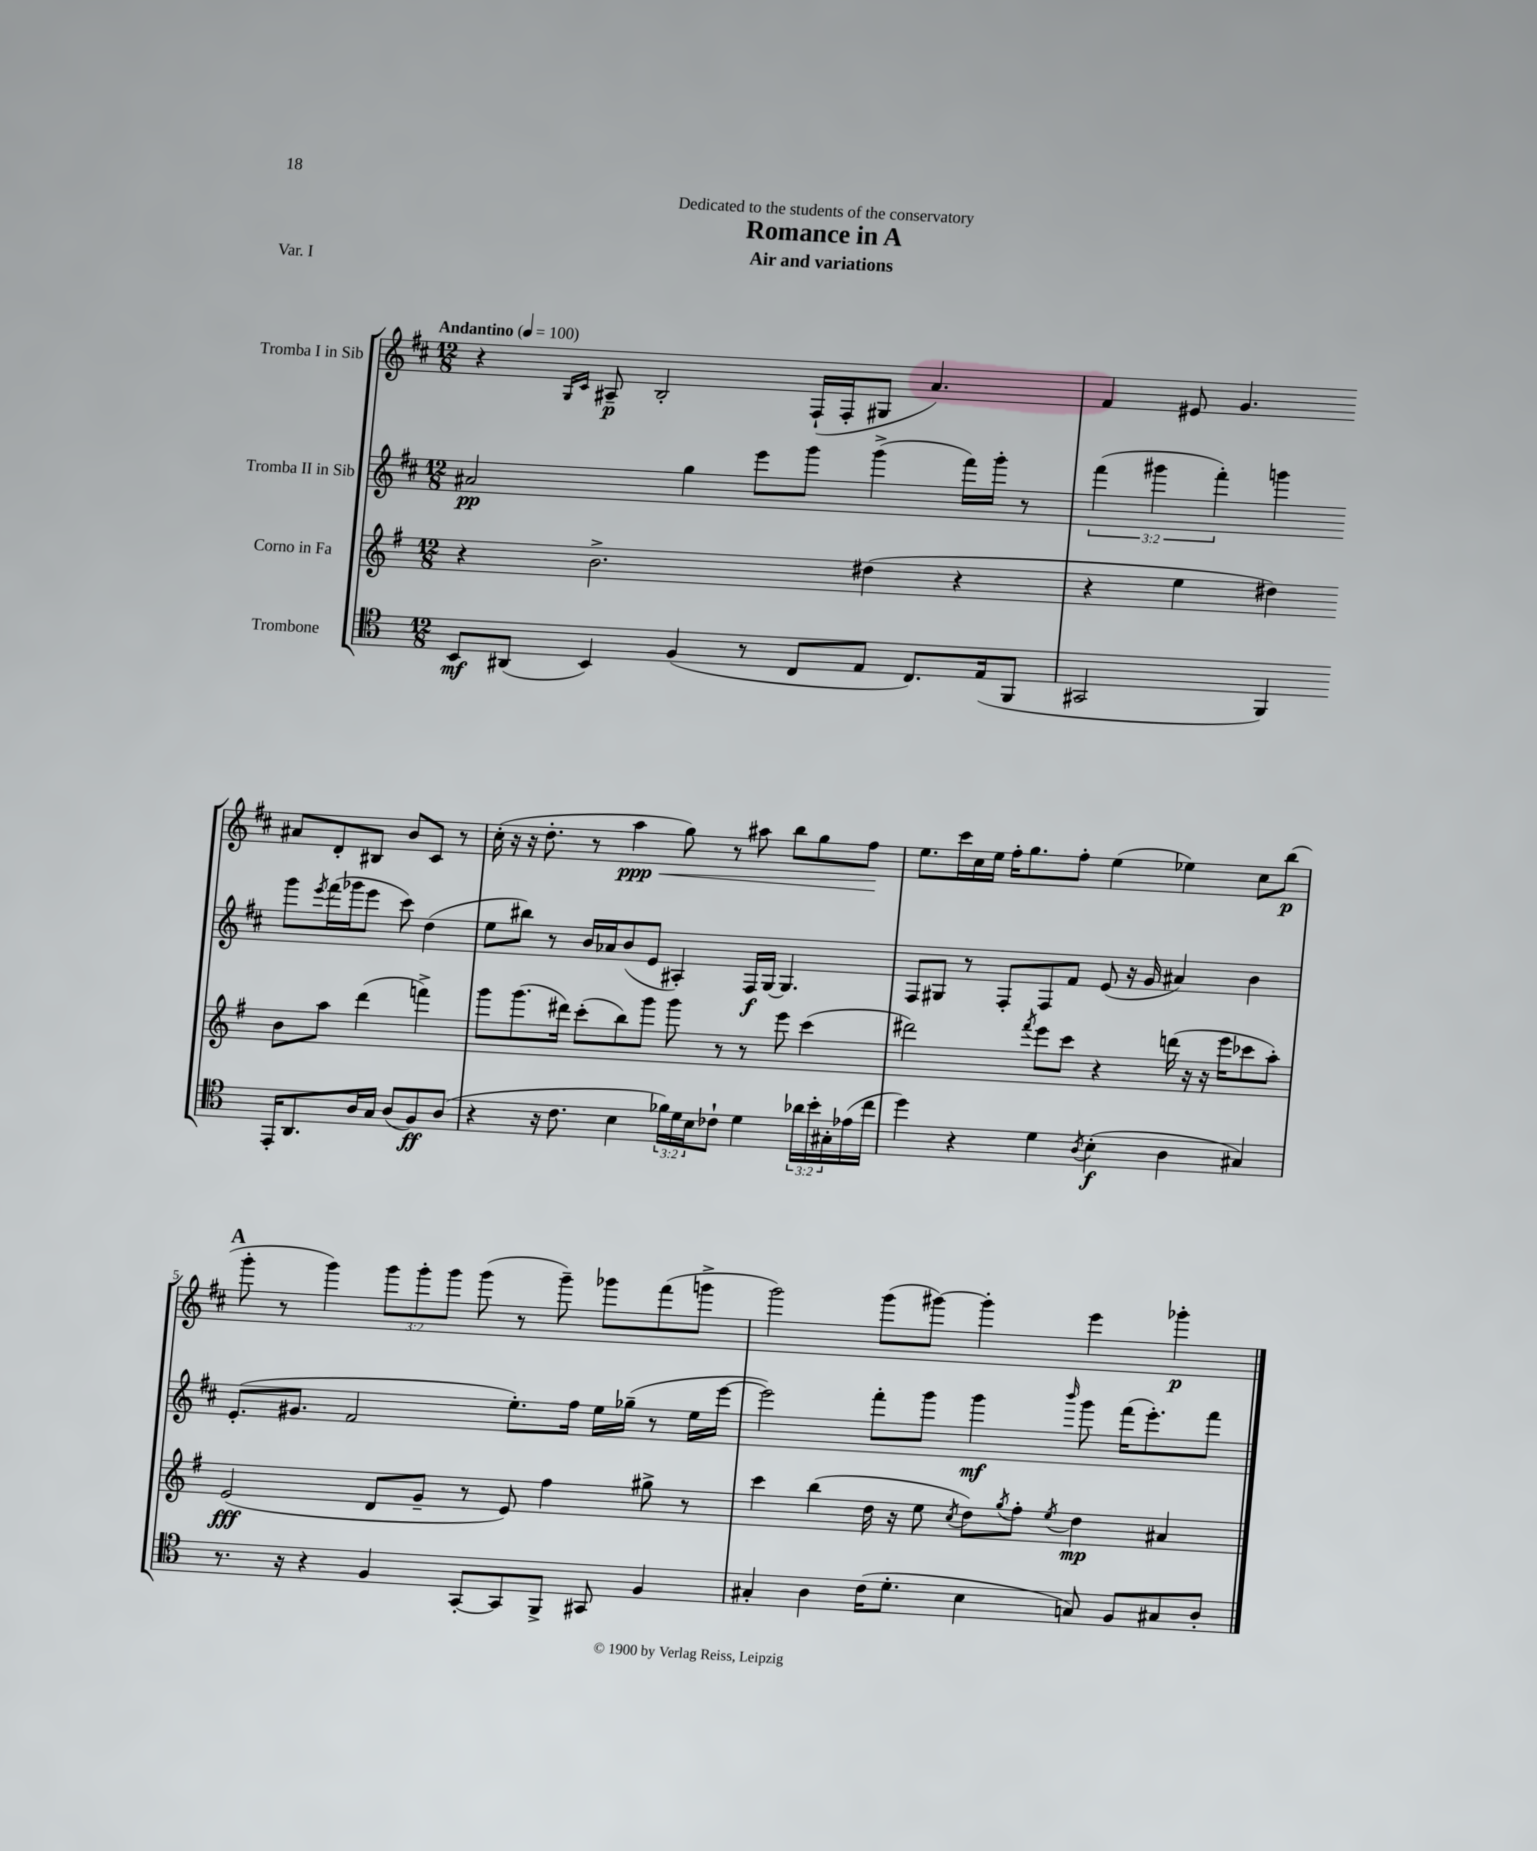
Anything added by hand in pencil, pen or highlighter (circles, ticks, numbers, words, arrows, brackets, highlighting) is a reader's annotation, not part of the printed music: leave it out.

**kern	**kern	**kern	**kern
*staff4	*staff3	*staff2	*staff1
*clefC4	*clefG2	*clefG2	*clefG2
*k[]	*k[f#]	*k[f#c#]	*k[f#c#]
*M12/8	*M12/8	*M12/8	*M12/8
*MM100	*MM100	*MM100	*MM100
8BB	4r	2a#	4r
(8AA#	.	.	.
.	.	.	16qqG
.	.	.	16qqc#
4BB)	2.b^	.	8A#~
.	.	.	2B'
(4F	.	4gg	.
8r	.	8eee	.
8C	.	8ggg	(16F#`
.	.	.	16F#'
8E	(4dd#	(4ggg^	8G#
8.C)	.	.	4.a)
.	4r	16fff#)	.
(16E	.	16ggg'	.
8FF	.	8r	.
=	=	=	=
2GG#	4r	(6fff#	4f#
.	.	6ggg#	.
.	4ee	.	8e#
.	.	6fff#')	.
.	.	.	4.g
4FF)	4dd#)	4ggg	.
16EE'	8b	8ggg	8a#
8.AA	.	.	.
.	.	8qeee	.
.	8aa	(16fff#	8d'
.	.	16ggg-	.
16A	(4ddd	8eee	8B#
16G	.	.	.
(8A	.	8ccc#)	8b
8F)	4fff^)	(4dd	8c#
(8A	.	.	8r
=	=	=	=
4r	8ggg	8ee	(16cc#'
.	.	.	16r
.	(8.ggg	8bb#)	16r
.	.	.	8.dd'
16r	.	8r	.
8.c	16ddd#)	.	.
.	(8ccc'	16b	8r
.	.	16a-	.
4B	8bb)	(8b	4aa
.	8ggg	8e	.
24f-)	8ggg	4A#')	8gg)
24d	.	.	.
24B	.	.	.
8c-`	8r	.	8r
4d	8r	16F#	8aa#
.	.	[16G	.
.	8eee	4.G]	8bb
24a-	(4ccc	.	8gg
24b'	.	.	.
24G#'	.	.	.
(16e-	.	.	8ff#
16cc	.	.	.
=	=	=	=
4dd)	2ddd#)	8F#	8.ee
.	.	8G#	.
.	.	.	16ccc#
4r	.	8r	16cc#
.	.	.	16ee
.	.	8F#'	16ff#'
.	.	.	8.gg
.	8qfff#	.	.
4d	8eee	8F#	.
.	8ccc	8f#	8ff#'
8qA	.	.	.
(4B'	4r	(8e	(4ee
.	.	16r	.
.	.	16g	.
4A	(16ddd	4a#)	4ee-)
.	16r	.	.
.	16r	.	.
.	16eee	.	.
4G#)	8ccc-	4b	8cc#
.	8aa')	.	(8bb
=	=	=	=
8.r	(2e	(8.e'	8ggg'
.	.	.	8r
16r	.	8.g#	.
4r	.	.	4ggg)
.	.	2f#	.
4F	8d	.	12ggg
.	.	.	12ggg'
.	8g~	.	.
.	.	.	12ggg
[8GG'	8r	.	(8ggg
8GG]	8e)	8.ee')	8r
8FF^	4ff#	.	8ggg~)
.	.	16ff#	.
8GG#	.	16ee	8ggg-
.	.	(16gg-~	.
4F	8gg#^	8r	(8fff#
.	8r	16ee	8ggg^
.	.	[16eee	.
=	=	=	=
4G#'	4ccc	2eee])	2ggg)
4A	(4bb	.	.
(16c	16dd	8fff#'	(8ggg
8.d'	16r	.	.
.	8ee	8ggg	[8ggg#)
.	8qcc	.	.
4B	8dd)	4ggg	4ggg#']
.	8qgg	.	.
.	8ff#'	.	.
.	8qee	16qqbbb	.
8G)	4dd	8ggg	4eee
8F	.	(16fff#	.
.	.	8.eee')	.
8G#	4a#	.	4ggg-'
8A'	.	8fff#	.
==	==	==	==
*-	*-	*-	*-
